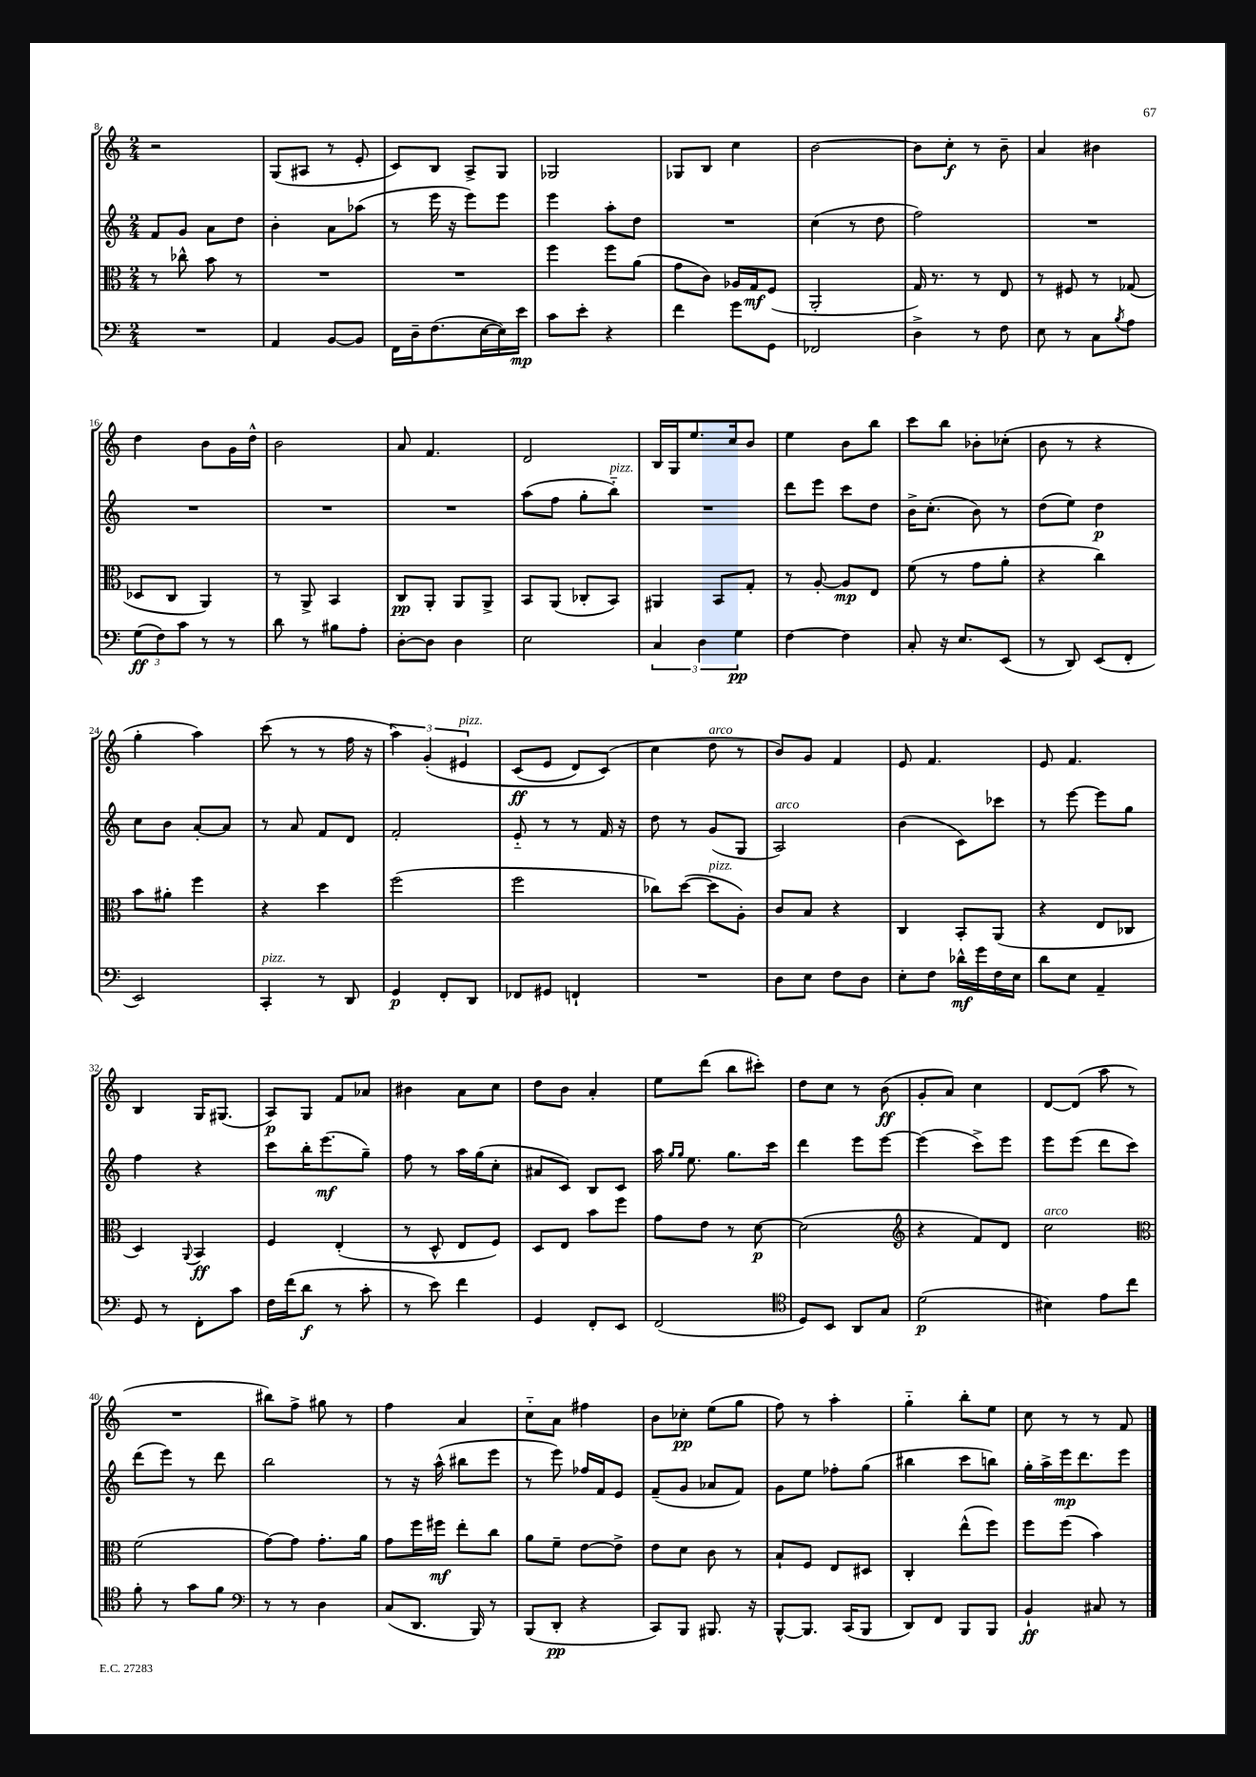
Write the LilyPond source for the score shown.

<<
\new StaffGroup <<
\new Staff = "s0" {
    \clef treble \key c \major \numericTimeSignature \time 2/4
    r2 |
    g8( ais8 r8 e'8-. |
    c'8) b8 a8-> g8 |
    ges2 |
    ges8 b8 c''4 |
    b'2~ |
    b'8 c''8-.\f r8 b'8-- |
    a'4 bis'4 |
    d''4 b'8 g'16 d''16-^ |
    b'2 |
    a'8 f'4. |
    d'2 |
    b16 g16 e''8. c''16 b'8 |
    e''4 b'8 b''8 |
    c'''8 b''8 bes'8-. ces''8-.( |
    b'8 r8 r4 |
    g''4-. a''4) |
    c'''8( r8 r8 f''16 r16 |
    \tuplet 3/2 { a''4) g'4-.\( eis'4^\markup { \italic "pizz." } } |
    c'8\ff( e'8 d'8) c'8(\) |
    c''4 d''8^\markup { \italic "arco" } r8 |
    b'8) g'8 f'4 |
    e'8 f'4. |
    e'8 f'4. |
    b4 g16 gis8.( |
    a8\p) g8 f'8 aes'8 |
    bis'4 a'8 c''8 |
    d''8 b'8 a'4-. |
    e''8 d'''8( b''8 cis'''8-.) |
    d''8 c''8 r8 b'8\ff( |
    g'8-. a'8) c''4 |
    d'8~ d'8( a''8 r8 |
    R2 |
    bis''8) f''8-> gis''8 r8 |
    f''4 a'4 |
    c''8-_ a'8 fis''4 |
    b'8 ces''8-.\pp e''8( g''8 |
    f''8) r8 a''4-. |
    g''4-_ b''8-. e''8 |
    c''8 r8 r8 f'8 \bar "|." |
}
\new Staff = "s1" {
    \clef treble \key c \major \numericTimeSignature \time 2/4
    f'8 g'8 a'8 d''8 |
    b'4-. a'8 aes''8( |
    r8 e'''16 r16 e'''8) e'''8 |
    e'''4 a''8-. d''8 |
    R2 |
    c''4( r8 d''8 |
    f''2) |
    R2 |
    R2 |
    R2 |
    R2 |
    a''8( f''8 g''8-. b''8-_^\markup { \italic "pizz." }) |
    R2 |
    d'''8 e'''8 c'''8 d''8 |
    b'16-> c''8.-.( b'8) r8 |
    d''8( e''8) d''4\p |
    c''8 b'8 a'8~-. a'8 |
    r8 a'8 f'8 d'8 |
    f'2-. |
    e'8-_ r8 r8 f'16 r16 |
    d''8 r8 g'8( g8 |
    a2^\markup { \italic "arco" }) |
    b'4( c'8) ces'''8 |
    r8 e'''8~ e'''8 g''8 |
    f''4 r4 |
    c'''8 b''16-. e'''8.\mf( g''8--) |
    f''8 r8 a''16 g''16( c''8-. |
    ais'8 c'8) b8 c'8 |
    a''16 \grace { g''16 g''16 } e''8. g''8. c'''16 |
    d'''4 e'''8 e'''8~ |
    e'''4( c'''8->) e'''8 |
    e'''8 e'''8( d'''8 c'''8) |
    d'''8( e'''8) r8 d'''8 |
    b''2 |
    r8 r16 a''16-^( bis''8 e'''8 |
    r8 e'''8) fes''16 f'16 e'8 |
    f'8--( g'8 aes'8 f'8) |
    g'8 e''8 fes''8-. g''8( |
    bis''4 c'''8 b''8) |
    g''16-. a''16-> e'''16\mp d'''8. e'''8 \bar "|." |
}
\new Staff = "s2" {
    \clef alto \key c \major \numericTimeSignature \time 2/4
    r8 ces''8-^ b'8 r8 |
    R2 |
    R2 |
    f''4 f''8 a'8( |
    g'8 c'8) aes16 g16\mf f8( |
    a,2-. |
    g16) r8. r8 e8 |
    r8 fis8 r8 ges8( |
    des8 c8 a,4) |
    r8 a,8-> b,4 |
    c8\pp a,8-. a,8 a,8-> |
    b,8 a,8( ces8-. b,8) |
    ais,4 b,8 g8-. |
    r8 a8~-. a8\mp e8 |
    f'8( r8 g'8 a'8-. |
    r4 c''4) |
    b'8 ais'8-. f''4 |
    r4 d''4 |
    f''2( |
    f''2 |
    ces''8) d''8~( d''8^\markup { \italic "pizz." } a8-.) |
    c'8 b8 r4 |
    c4 b,8-. a,8( |
    r4 e8 ces8 |
    d4) \appoggiatura { a,8 } b,4\ff |
    f4 e4-.( |
    r8 d8-^ e8 f8) |
    d8 e8 b'8 f''8 |
    g'8 e'8 r8 d'8~\p |
    d'2( |
    \clef treble r4 f'8) d'8 |
    c''2^\markup { \italic "arco" } |
    \clef alto f'2( |
    g'8~) g'8 g'8.-. a'16 |
    g'8 f''16 fis''16\mf e''8-. c''8 |
    a'8 f'8-- e'8~ e'8-> |
    e'8 d'8 c'8 r8 |
    b8-! f8 e8 dis8 |
    c4-. e''8-^( f''8) |
    f''8 f''8( b'4) \bar "|." |
}
\new Staff = "s3" {
    \clef bass \key c \major \numericTimeSignature \time 2/4
    R2 |
    a,4 b,8~ b,8 |
    f,16 d16-- f8.( e16~ e16) e'16\mp |
    c'8 e'8-. r4 |
    f'4 g'8 g,8 |
    fes,2 |
    d4-> r8 f8 |
    e8 r8 c8 \acciaccatura { b8 } a8 |
    \tuplet 3/2 { g8\ff( f8) c'8 } r8 r8 |
    d'8 r8 bis8 a8-. |
    d8~-. d8 d4 |
    e2 |
    \tuplet 3/2 { c4 d4 g4\pp } |
    f4~ f4 |
    c8-. r16 e8. e,8( |
    r8 d,8) e,8( f,8-. |
    e,2) |
    c,4-.^\markup { \italic "pizz." } r8 d,8 |
    g,4\p f,8-. d,8 |
    fes,8 gis,8 f,4-! |
    R2 |
    d8 e8 f8 d8 |
    e8-. f8 des'16-^\mf g'16 f16 e16 |
    d'8 e8 a,4-- |
    g,8 r8 f,8-. c'8 |
    f16 f'16( d'8\f r8 c'8-. |
    r8 e'8) f'4 |
    g,4 f,8-. e,8 |
    f,2( |
    \clef tenor d8) b,8 a,8 g8 |
    d'2\p( |
    bis4) e'8 c''8 |
    f'8-. r8 g'8 f'8 |
    \clef bass r8 r8 d4 |
    c8( d,8. b,,16) r8 |
    b,,8( d,8-.\pp r4 |
    c,8) b,,8 bis,,8. r16 |
    b,,8~-^ b,,8. c,16( b,,8 |
    d,8) f,8 b,,8 b,,8 |
    b,4-!\ff cis8 r8 \bar "|." |
}
>>
>>
\layout { \context { \Score currentBarNumber = #8 } }
